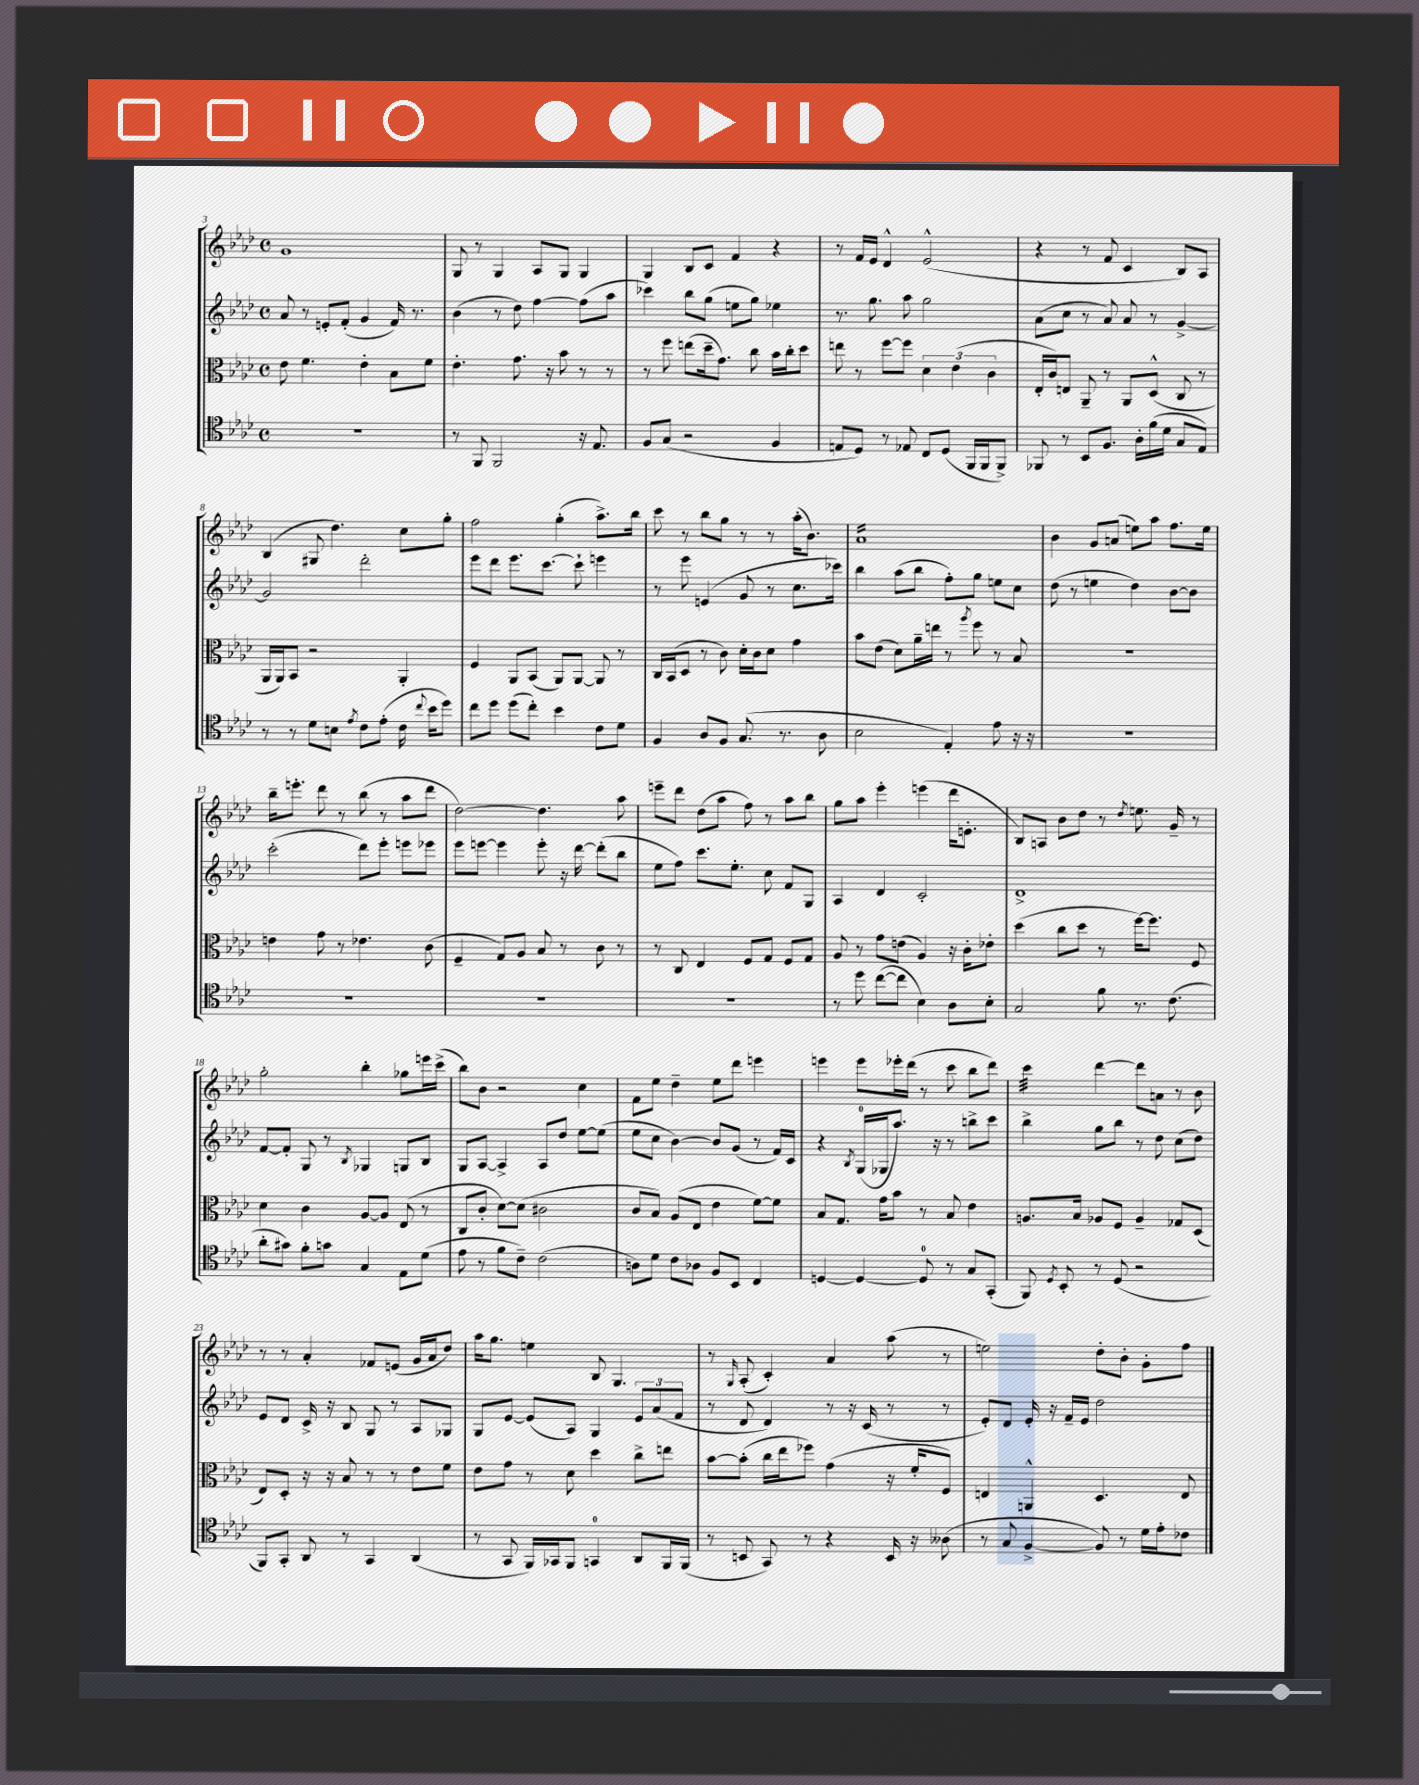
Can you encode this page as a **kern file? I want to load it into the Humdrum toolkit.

**kern	**kern	**kern	**kern
*staff4	*staff3	*staff2	*staff1
*clefC4	*clefC3	*clefG2	*clefG2
*k[b-e-a-d-]	*k[b-e-a-d-]	*k[b-e-a-d-]	*k[b-e-a-d-]
*M4/4	*M4/4	*M4/4	*M4/4
*met(c)	*met(c)	*met(c)	*met(c)
1r	8e-	8a-	1g
.	4.f	8r	.
.	.	8e'	.
.	.	(8f'	.
.	4e-'	4g	.
.	8B-	16f)	.
.	.	8.r	.
.	8f	.	.
=	=	=	=
8r	4.e-'	(4b-	8G
8FF	.	.	8r
2FF	.	8r	4G
.	8.g	8dd-)	.
.	.	[4ff	8A-
.	16r	.	.
.	8b-	.	8G
16r	8r	(8ff]	4G
8.E-	.	.	.
.	8r	8aa-	.
=	=	=	=
8F	8r	4ccc-)	4G
(8G	8ff	.	.
2r	(8ee	8bb-	8B-
.	16dd-~	(8gg	8c
.	8.g)	.	.
.	.	8ee	4f
.	8cc	8gg)	.
4F	16b-	4ee-	4r
.	16cc'	.	.
.	8dd-	.	.
=	=	=	=
8E	8ee	8.r	8r
8D-)	8r	.	16f
.	.	8.gg	16e-
8r	[8ff	.	4d-^^
8E-	8ff]	8aa-	.
8C	6d-	2gg	(2e-^^
(8D-	.	.	.
.	(6e-	.	.
16FF	.	.	.
16FF	.	.	.
.	6c	.	.
8FF^)	.	.	.
=	=	=	=
8FF-	16E-'	(8a-	4r
.	16c)	.	.
8r	8E	8cc	.
8BB-	8AA-~	8r	8r
8.F	8r	8a-)	8f
.	8AA-	8a-	4c
16A-'	.	.	.
(16f	(8D-^^	8r	.
16d-	.	.	.
8G	8C	[4g^	8B-)
8E-)	8r	.	8A-
=	=	=	=
8r	16AA-	2g]	(4B-
.	16AA-)	.	.
8r	8BB-	.	.
8d-	2r	.	8G#
8B	.	.	4.dd-)
8qe-	.	.	.
8c	.	2ddd-'	.
(8e-'	.	.	.
16c	4AA-'	.	8cc
8qqcc	.	.	.
16b-	.	.	.
8dd-)	.	.	8gg'
=	=	=	=
8cc	4F	8eee-	2ff
8dd-	.	8ddd-	.
(8dd-	8AA-	8.eee-	.
8cc')	(8BB-	.	.
.	.	[8.ccc	.
4b-	8AA-)	.	(4gg'
.	[8AA-	8ccc`]	.
8c	8AA-]	4eee	8.aa-^)
8d-	8r	.	.
.	.	.	16bb-
=	=	=	=
4F	16C	8r	8ccc
.	(16BB-	.	.
.	8D-	8eee-	8r
8A-	8r	(4e	8bb-
8F	8c)	.	8gg
(8.G	16d-'	8g	8r
.	16c	.	.
.	8d-	8r	8r
8.r	.	.	.
.	4g	8.cc	(16aa-'
.	.	.	8.b-)
8A-	.	.	.
.	.	16ccc-)	.
=	=	=	=
2B-	8b-	4bb-	1a-
.	(8e-	.	.
.	8d-)	(8aa-	.
.	16a-~	8bb-	.
.	16ee	.	.
4E-')	8r	8ff')	.
.	8qaa-	.	.
.	8ff	8gg	.
8e-	8r	8ee	.
16r	8B-	8cc	.
16r	.	.	.
=	=	=	=
1r	1r	(8dd-	4b-
.	.	8r	.
.	.	4ee	8g
.	.	.	(8a
.	.	4dd-)	8ee)
.	.	.	8aa-
.	.	[8b-	8.ff
.	.	8b-]	.
.	.	.	16ee
=	=	=	=
1r	4e	(2ccc'	16bb-~
.	.	.	8.eee'
.	8g	.	8ddd-
.	8r	.	8r
.	4.e-	8ddd-)	(8bb-
.	.	8eee-'	8r
.	.	8eee	8aa-
.	(8c	8eee-	8ddd-
=	=	=	=
1r	4F~	8eee-	[2dd-)
.	.	[8eee	.
.	8G)	4eee]	.
.	8A-	.	.
.	8B-	8eee'	4.dd-]
.	8r	16r	.
.	.	[16ddd-	.
.	8c	(8ddd-']	.
.	8r	8bb-	8aa-
=	=	=	=
1r	8r	8ee-	8eee~
.	8C	8ff)	8ddd-
.	4E-	8.ccc	(8dd-
.	.	.	8aa-
.	.	8.ee-'	.
.	8F	.	8ff)
.	8G	8cc	8r
.	8F	8f	8aa-
.	8G	8G	8bb-
=	=	=	=
8r	8A-	4A-	8gg
8dd-	8r	.	8aa-
([8cc	8g	4d-	4eee-'
8cc]	(8e	.	.
4B-)	4A-)	2c'	(4eee
8A-	16r	.	16ddd-
.	16c'	.	8.e'
8B-'	8e-'	.	.
=	=	=	=
2G	(4dd-	1d-^	8B-)
.	.	.	8A
.	8cc	.	8b-
.	8dd-	.	8dd-
8f	8r	.	8r
.	.	.	8qdd-
8.r	[16ff)	.	8.ee
.	8.ff]	.	.
(8.c	.	.	16g~
.	8F	.	8r
=	=	=	=
8a-'	4d-	[8f	2gg'
8g#)	.	8f']	.
8f'	4c	8G	.
8g	.	8r	.
.	.	8qB-	.
4G	[8A-	4G-	4bb-'
.	8A-]	.	.
8E-	(8E-	8G	8gg-
(8d-	8r	8B-	16eee
.	.	.	(16ccc^
=	=	=	=
8e-	8C	8G	8bb-)
8r	8c'	[8A-	8b-
8f	[8d-)	4A-^]	2r
8c~)	(8d-]	.	.
(2c	2c#	8A-	.
.	.	8dd-	.
.	.	[8ee-	4cc
.	.	(8ee-]	.
=	=	=	=
8A)	8c	8ee-	8f
8d-	8B-)	8cc	8ee-
8c	(8A-	[4b-)	4dd-~
8A-	8E-	.	.
8F	4e-	8b-]	8ee-
8BB-	.	(8g	8ddd-
4C	[8f)	8r	4eee
.	8f]	16f)	.
.	.	16c	.
=	=	=	=
[4D	8B-	4r	4eee
.	8.G	.	.
.	.	8qB-	.
4D_	.	(16G	8eee
.	16g	16G-	.
.	8b-	8.aa-)	16eee-'
.	.	.	(16ddd-
8D]	8r	.	8r
.	.	16r	.
8r	8B-	8r	8ccc
8G	4e-	8bb^	8bb-
(8GG'	.	8ccc	8ddd-)
=	=	=	=
8FF)	8.A	4bb-^	4ccc
8qD-	.	.	.
8BB-'	.	.	.
.	16B-	.	.
8r	8A-	8gg	[4ddd-
(8D-	8F	8bb-	.
2r	4A-~	8r	8ddd-]
.	.	8dd-	8a
.	8G-	(8cc	8r
.	(8D-	8dd-)	8b-
=	=	=	=
8FF)	8E-)	8e-	8r
8GG'	8D-'	8d-	8r
8AA-	16r	16c^	4a-'
.	16r	16r	.
8r	8B-	8B-	.
4GG	8r	8G	8f-
.	8r	8r	(8e
(4AA-	8e-	8A-	16g
.	.	.	16a-
.	8f	8G-	8dd-)
=	=	=	=
8r	8e-	8G	16aa-
.	.	.	8.gg
8GG	8g	[8e-	.
16FF)	8r	(8e-]	4ee
16GG-	.	.	.
8FF	8d-	8A-)	.
4GG	4dd-	4G	8B-
.	.	.	4.G
8AA-	8cc^	12e-	.
.	.	(12a-	.
16FF	8ee	.	.
.	.	12f	.
(16FF	.	.	.
=	=	=	=
8r	[8b-	8r	8r
.	.	.	16qqG
8BB	(8b-']	8d-	(8A-'
8GG)	16cc	4d-)	4c')
.	16ee-	.	.
8r	8ff-)	.	.
4r	(4g	8r	4a-
.	.	16r	.
.	.	(16c	.
16BB	16r	8r	(8aa-
16r	16f'	.	.
(8A--	8F)	8r	8r
=	=	=	=
8r	4E	8e-')	2ee)
8G	.	8d-	.
[4F^	4AA^^	16e-'	.
.	.	16r	.
.	.	16f~	.
.	.	16e-	.
8F])	4.D-	2dd-	8dd-'
8r	.	.	8b-'
16d-	.	.	8g'
16e-'	.	.	.
8c-	8E	.	8ff
==	==	==	==
*-	*-	*-	*-
